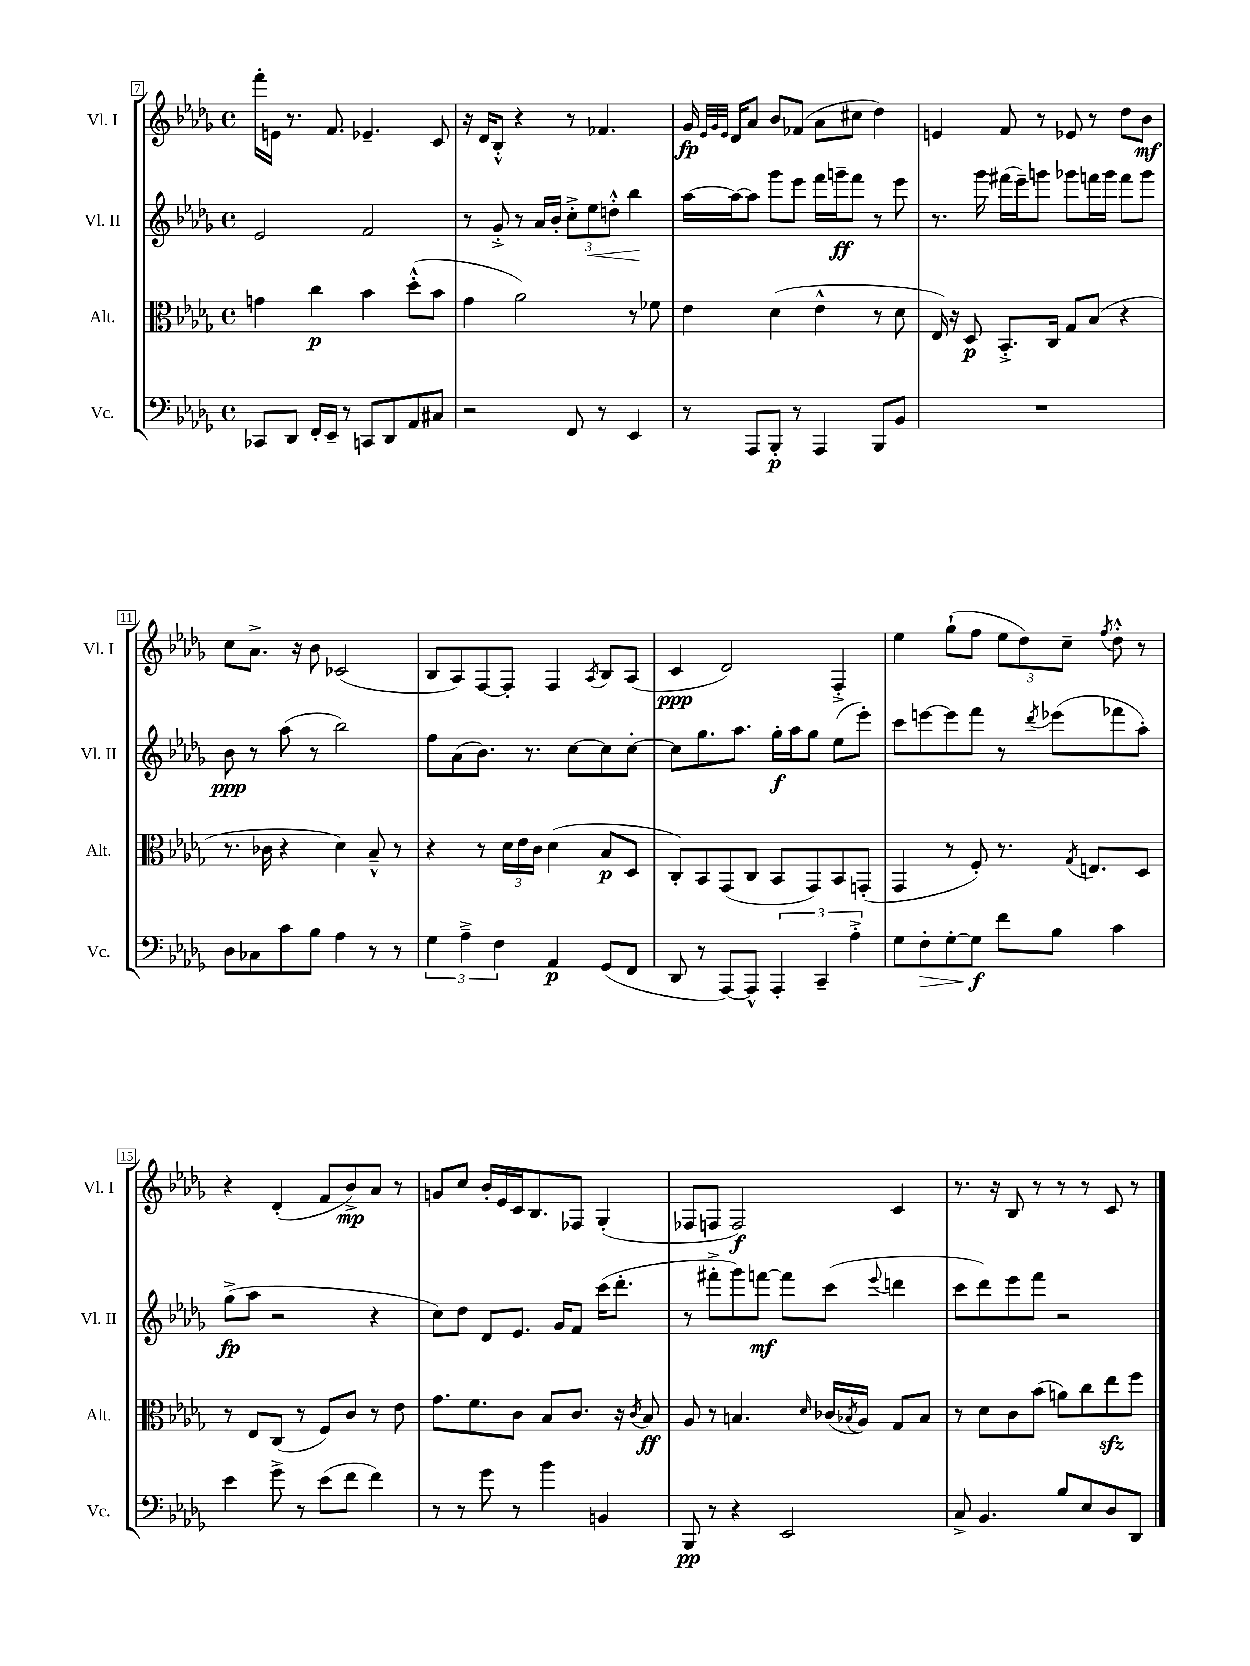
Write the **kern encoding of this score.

**kern	**kern	**kern	**kern
*staff4	*staff3	*staff2	*staff1
*clefF4	*clefC3	*clefG2	*clefG2
*k[b-e-a-d-g-]	*k[b-e-a-d-g-]	*k[b-e-a-d-g-]	*k[b-e-a-d-g-]
*M4/4	*M4/4	*M4/4	*M4/4
*met(c)	*met(c)	*met(c)	*met(c)
8CC-	4g	2e-	16fff'
.	.	.	16e
8DD-	.	.	8.r
16FF'	4cc	.	.
16EE-~	.	.	8.f
8r	.	.	.
8CC	4b-	2f	4.e-~
8DD-	.	.	.
8AA-	(8dd-'^^	.	.
8C#	8b-	.	8c
=	=	=	=
2r	4g-	8r	16r
.	.	.	16d-
.	.	8g-'^	8B-'^^
.	2a-)	8r	4r
.	.	16a-	.
.	.	16b-'	.
8FF	.	12cc'^	8r
.	.	12ee-	.
8r	.	.	4.f-
.	.	12dd'^^	.
4EE-	8r	4bb-	.
.	8f-	.	.
=	=	=	=
8r	4e-	[16aa-	16g-
.	.	.	32qqe-
.	.	.	32qqg-
.	.	.	32qqe-
.	.	16aa-_	16d-
8AAA-	.	8aa-]	8a-
8BBB-'	(4d-	8ggg-	8b-
8r	.	8eee-	(8f-
4AAA-	4e-^^	16fff	8a-
.	.	16ggg~	.
.	.	8fff	8cc#
8BBB-	8r	8r	4dd-)
8BB-	8d-	8eee-	.
=	=	=	=
1r	16E-)	8.r	4e
.	16r	.	.
.	8D-	.	.
.	.	16ggg-	.
.	8.BB-'^	(16fff#	8f
.	.	16eee-~)	.
.	.	8ggg	8r
.	16C	.	.
.	8G-	8ggg-	8e-
.	(8B-	16fff	8r
.	.	16ggg-	.
.	4r	8fff	8dd-
.	.	8ggg-	8b-
=	=	=	=
8D-	8.r	8b-	8cc
8C-	.	8r	8.a-^
.	16c-	.	.
8c	4r	(8aa-	.
.	.	.	16r
8B-	.	8r	8b-
4A-	4d-)	2bb-)	(2c-
8r	8B-~^^	.	.
8r	8r	.	.
=	=	=	=
6G-	4r	8ff	8B-
.	.	(8a-	8A-)
6A-~^	.	.	.
.	8r	8.b-)	[8F
6F	.	.	.
.	24d-	.	8F']
.	24e-	.	.
.	.	8.r	.
.	24c	.	.
4AA-	(4d-	.	4F
.	.	[8cc	.
.	.	.	8qA-
(8GG-	8B-	8cc]	8B-
8FF	8D-	[8cc'	(8A-
=	=	=	=
8DD-	8C')	8cc]	4c
8r	8BB-	8.gg-	.
[8AAA-)	(8GG-	.	2d-)
.	.	8.aa-	.
8AAA-^^]	8C	.	.
6AAA-'	8BB-	16gg-'	.
.	.	16aa-	.
.	8GG-)	8gg-	.
6CC~	.	.	.
.	8BB-	(8ee-	4F'^
6A-'^	.	.	.
.	(8GG'	8eee-')	.
=	=	=	=
8G-	4GG-	8ccc	4ee-
8F'	.	[8eee	.
[8G-'	8r	8eee]	(8gg-`
8G-]	8F')	8fff	8ff
8f	8.r	8r	12ee-
.	.	.	12dd-)
.	.	8qddd-	.
8B-	.	(8eee-	.
.	.	.	12cc~
.	8qG-	.	.
.	8.E	.	.
.	.	.	8qff
4c	.	8fff-	8dd-'^^
.	8D-	8aa-')	8r
=	=	=	=
4e-	8r	(8gg-^	4r
.	8E-	8aa-	.
8g-^	(8C	2r	(4d-'
8r	8r	.	.
(8e-	8F)	.	8f
8f	8c	.	8b-^)
4f)	8r	4r	8a-
.	8e-	.	8r
=	=	=	=
8r	8.g-	8cc)	8g
8r	.	8dd-	8cc
.	8.f	.	.
8g-	.	8d-	16b-'
.	.	.	16e-
8r	8c	8.e-	16c
.	.	.	8.B-
4b-	8B-	.	.
.	.	16g-	.
.	8.c	8f	8F-
4BB	.	(16ccc	(4G-'
.	16r	8.ddd-'	.
.	8qc	.	.
.	8B-	.	.
=	=	=	=
8BBB-	8A-	8r	8F-
8r	8r	8fff#'^	8F
4r	4.B	8ggg-)	2F)
.	.	[8fff	.
2EE-	.	8fff]	.
.	16qqd-	.	.
.	(16c-	(8ccc	.
.	8qB-	.	.
.	16A-)	.	.
.	.	8qqeee-	.
.	8G-	4ddd	4c
.	8B-	.	.
=	=	=	=
8C^	8r	8ccc	8.r
4.BB-	8d-	8ddd-)	.
.	.	.	16r
.	8c	8eee-	8B-
.	(8b-	8fff	8r
8B-	8a)	2r	8r
8E-	8cc	.	8r
8D-	8ee-	.	8c
8DD-	8ff	.	8r
==	==	==	==
*-	*-	*-	*-
